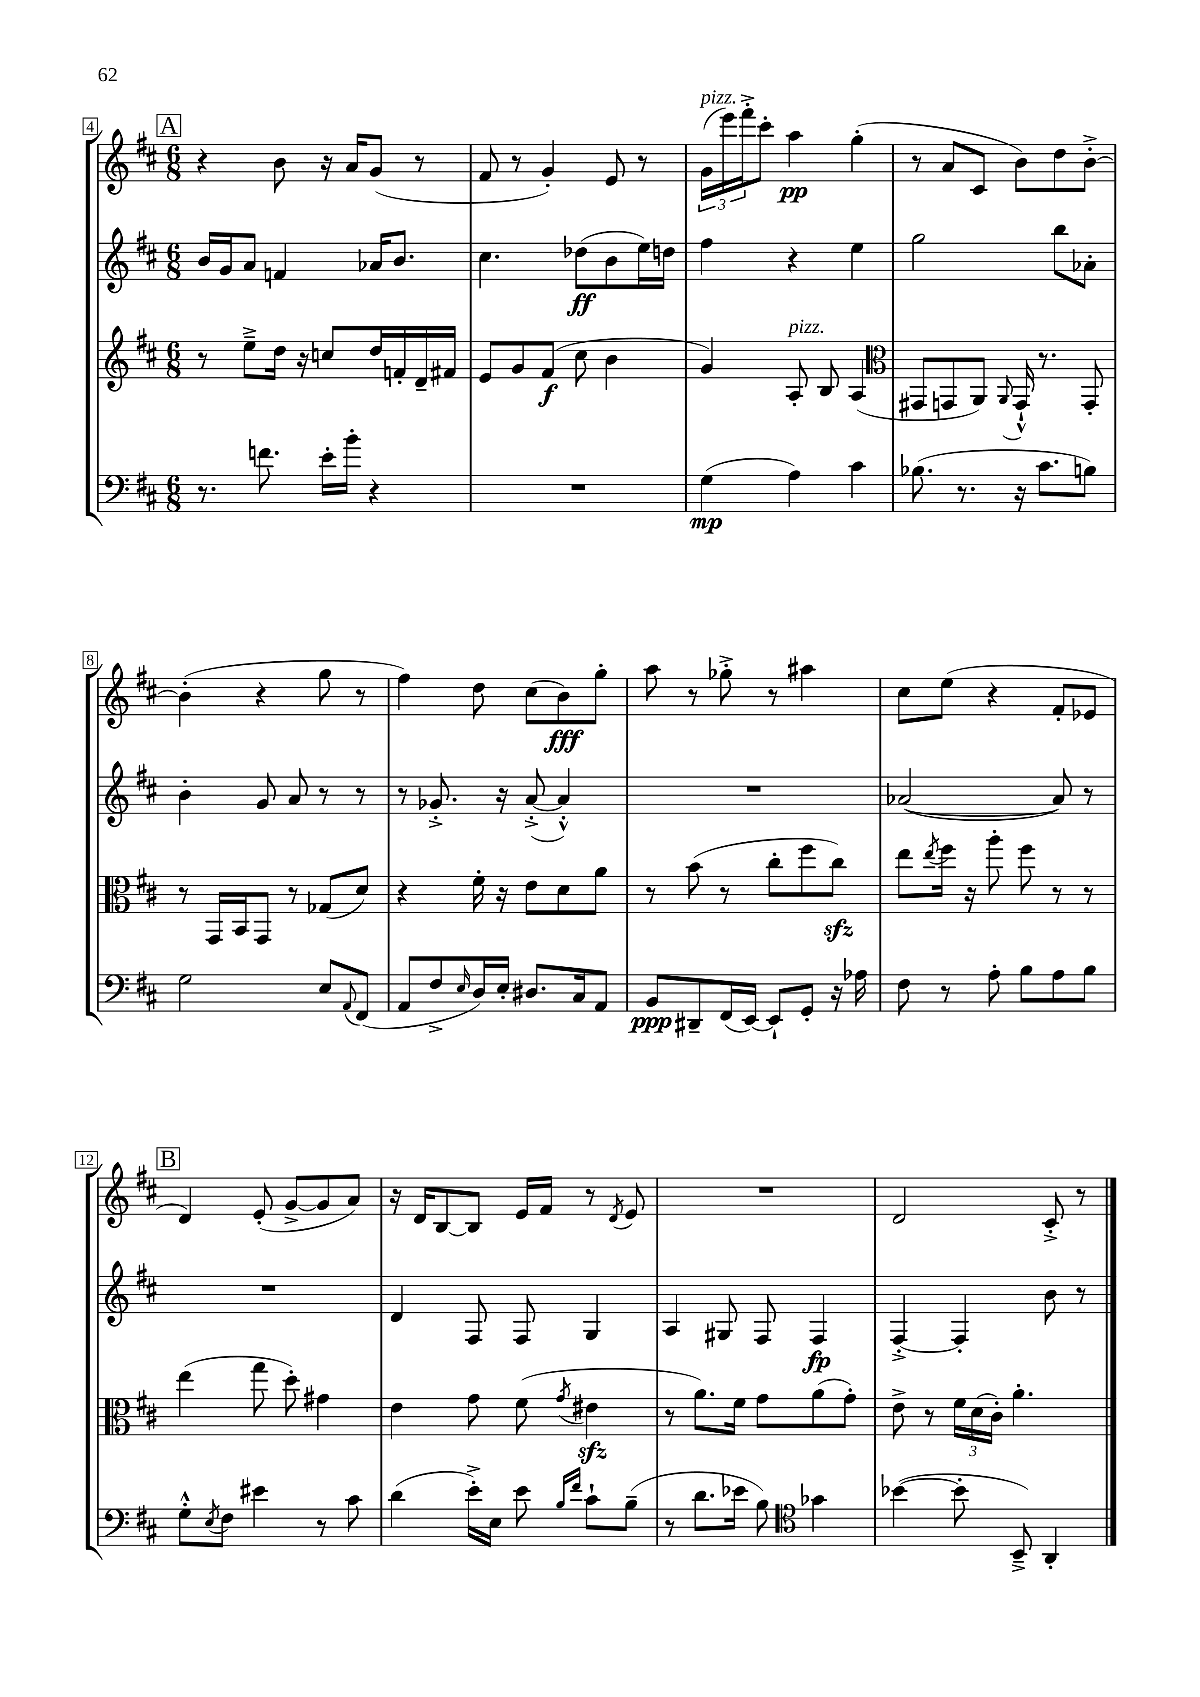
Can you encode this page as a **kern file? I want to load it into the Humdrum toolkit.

**kern	**kern	**kern	**kern
*staff4	*staff3	*staff2	*staff1
*clefF4	*clefG2	*clefG2	*clefG2
*k[f#c#]	*k[f#c#]	*k[f#c#]	*k[f#c#]
*M6/8	*M6/8	*M6/8	*M6/8
8.r	8r	16b	4r
.	.	16g	.
.	8ee~^	8a	.
8.f	.	.	.
.	16dd	4f	8b
.	16r	.	.
16e'	8cc	.	16r
16b'	.	.	16a
4r	16dd	16a-	(8g
.	16f'	8.b	.
.	16d~	.	8r
.	16f#	.	.
=	=	=	=
2.r	8e	4.cc#	8f#
.	8g	.	8r
.	(8f#	.	4g')
.	8cc#	(8dd-	.
.	4b	8b	8e
.	.	16ee)	8r
.	.	16dd	.
=	=	=	=
(4G	4g)	4ff#	(24g
.	.	.	24eee)
.	.	.	24fff#'^
.	.	.	8ccc#'
4A)	8A'	4r	4aa
.	8B	.	.
4c#	(4A	4ee	(4gg'
=	=	=	=
*	*clefC3	*	*
(8.B-	8GG#	2gg	8r
.	8GG	.	8a
8.r	.	.	.
.	8AA)	.	8c#
.	8qqAA	.	.
16r	16GG`^^	.	8b)
8.c#	8.r	.	.
.	.	8bb	8dd
8B)	8GG'	8a-'	[8b'^
=	=	=	=
2G	8r	4b'	(4b']
.	16GG	.	.
.	16BB	.	.
.	8GG	8g	4r
.	8r	8a	.
8E	(8G-	8r	8gg
8qqAA	.	.	.
(8FF#	8d)	8r	8r
=	=	=	=
8AA	4r	8r	4ff#)
8F#^	.	8.g-'^	.
16qqE	.	.	.
16D)	16f#'	.	8dd
16E'	16r	16r	.
8.D#	8e	([8a'^	(8cc#
.	8d	4a'^^])	8b)
16C#	.	.	.
8AA	8a	.	8gg'
=	=	=	=
8BB	8r	2.r	8aa
8DD#~	(8b	.	8r
(16FF#	8r	.	8gg-'^
[16EE)	.	.	.
8EE`]	8cc#'	.	8r
8GG'	8ff#	.	4aa#
16r	8cc#)	.	.
16A-	.	.	.
=	=	=	=
8F#	8ee	([2a-	8cc#
.	8qee	.	.
8r	16ff#	.	(8ee
.	16r	.	.
8A'	8aa'	.	4r
8B	8ff#	.	.
8A	8r	8a-])	8f#'
8B	8r	8r	8e-
=	=	=	=
8G'^^	(4ee	2.r	4d)
8qE	.	.	.
8F#	.	.	.
4e#	8gg	.	(8e'
.	8dd')	.	[8g^
8r	4g#	.	8g]
8c#	.	.	8a)
=	=	=	=
(4d	4e	4d	16r
.	.	.	16d
.	.	.	[8B
16e'^)	8g	8F#	8B]
16E	.	.	.
8e	(8f#	8F#	16e
.	.	.	16f#
16qqB	.	.	.
16qqf#	8qg	.	.
8c#`	4e#	4G	8r
.	.	.	8qd
(8B~	.	.	8e
=	=	=	=
8r	8r	4A	2.r
8.d	8.a)	.	.
.	.	8G#	.
16e-	16f#	.	.
8B)	8g	8F#	.
*clefC4	*	*	*
4g-	(8a	4F#	.
.	8g')	.	.
=	=	=	=
([4b-	8e^	[4F#'^	2d
.	8r	.	.
8b-']	24f#	4F#']	.
.	(24d	.	.
.	24c#')	.	.
8BB~^)	4.a'	.	.
4AA'	.	8b	8c#'^
.	.	8r	8r
==	==	==	==
*-	*-	*-	*-
